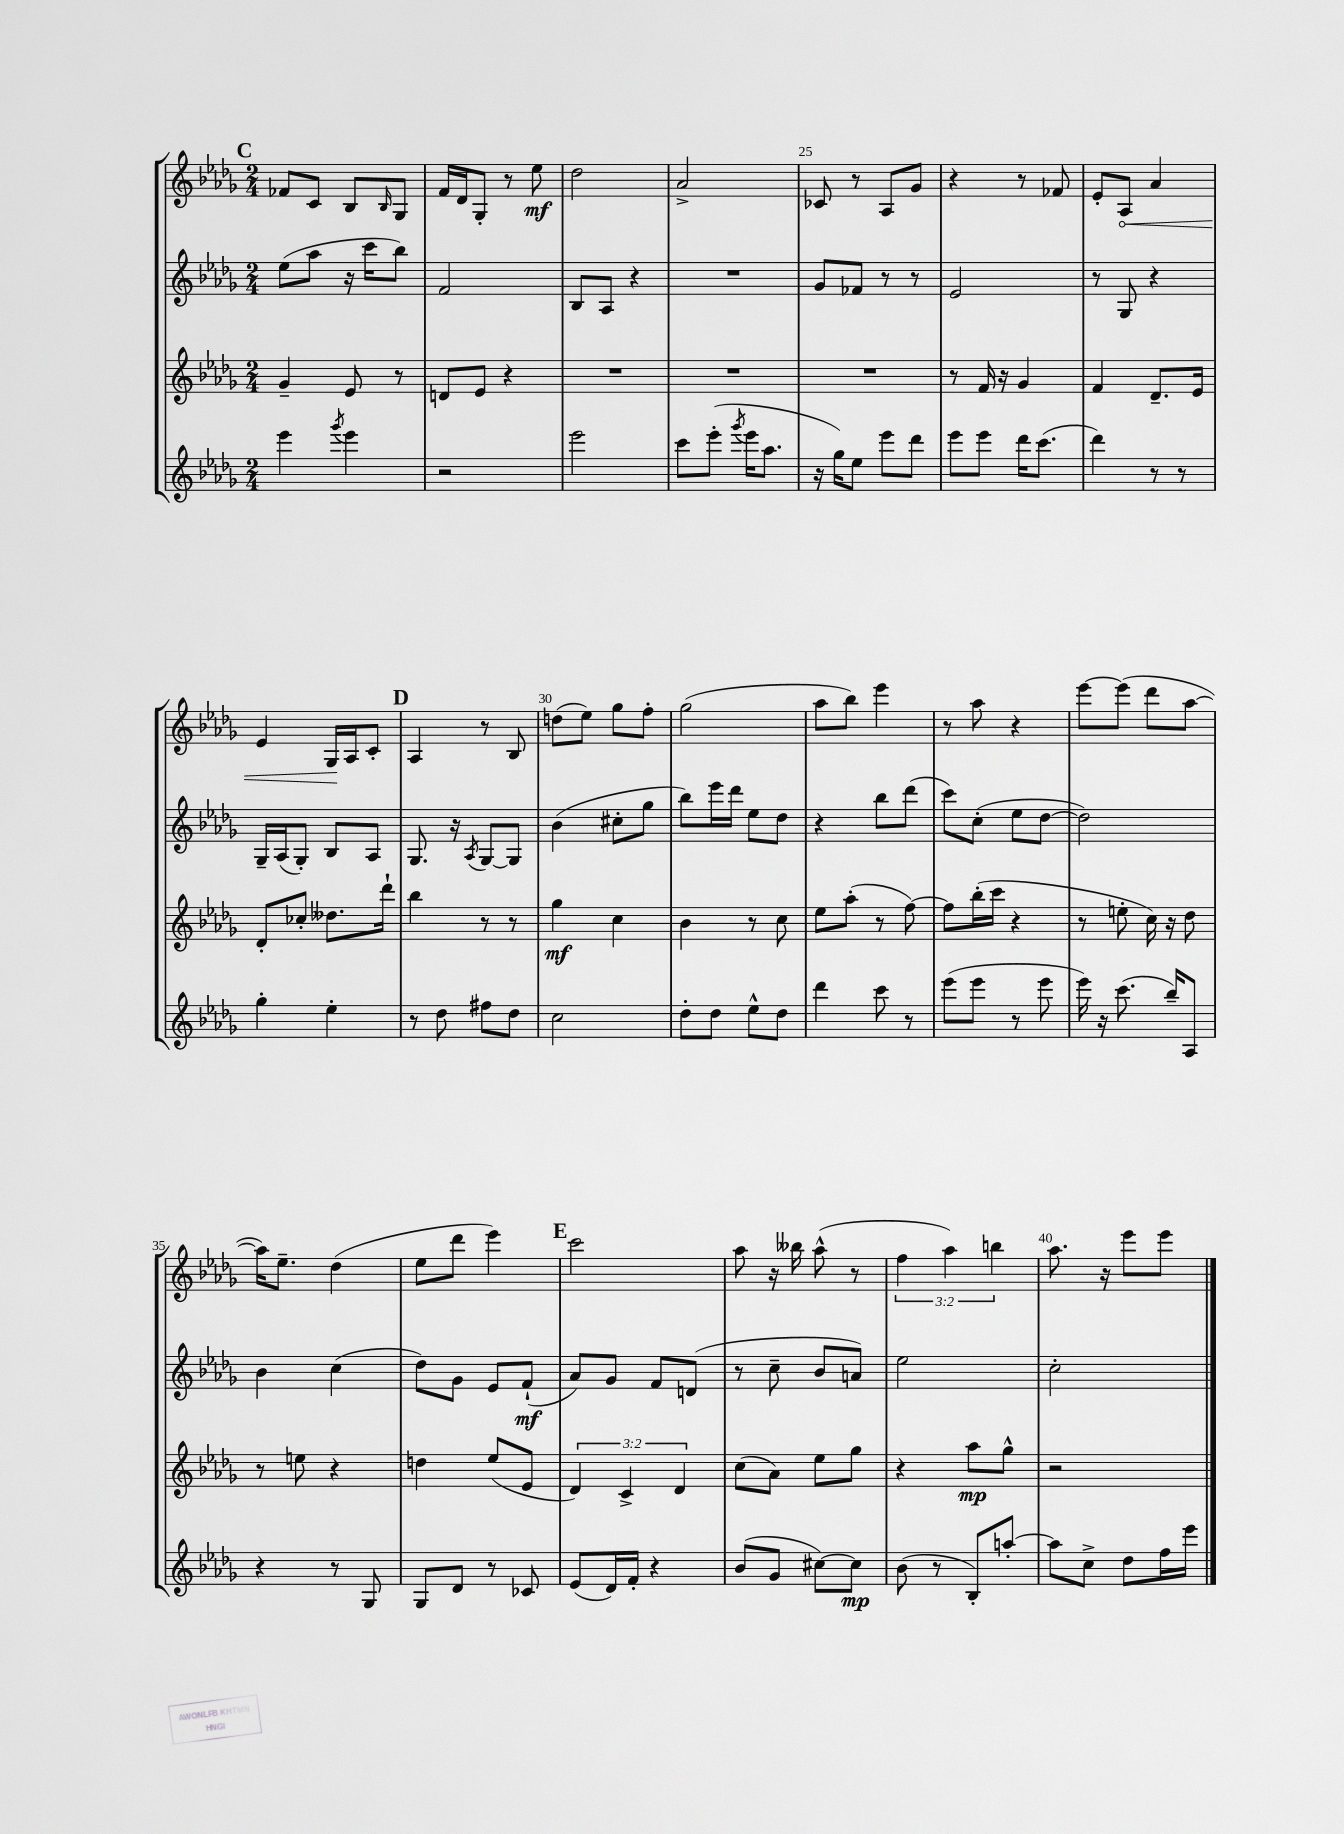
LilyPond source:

<<
\new StaffGroup <<
\new Staff = "s0" {
    \clef treble \key des \major \numericTimeSignature \time 2/4 \override Staff.TupletNumber.text = #tuplet-number::calc-fraction-text
    \mark \markup { \bold "C" } fes'8 c'8 bes8 \grace { bes16 } ges8 |
    f'16 des'16 ges8-. r8 ees''8\mf |
    des''2 |
    aes'2-> |
    ces'8 r8 aes8 ges'8 |
    r4 r8 fes'8 |
    ees'8-. \once \override Hairpin.circled-tip = ##t aes8\< aes'4 |
    ees'4 ges16\! aes16 c'8-. |
    \mark \markup { \bold "D" } aes4 r8 bes8 |
    d''8( ees''8) ges''8 f''8-. |
    ges''2( |
    aes''8 bes''8) ees'''4 |
    r8 aes''8 r4 |
    ees'''8~ ees'''8( des'''8 aes''8~ |
    aes''16) ees''8.-- des''4( |
    ees''8 des'''8 ees'''4) |
    \mark \markup { \bold "E" } c'''2 |
    aes''8 r16 beses''16 aes''8-^( r8 |
    \tuplet 3/2 { f''4 aes''4) b''4 } |
    aes''8. r16 ees'''8 ees'''8 \bar "|." |
}
\new Staff = "s1" {
    \clef treble \key des \major \numericTimeSignature \time 2/4
    \mark \markup { \bold "C" } ees''8( aes''8 r16 c'''16 bes''8) |
    f'2 |
    bes8 aes8 r4 |
    R2 |
    ges'8 fes'8 r8 r8 |
    ees'2 |
    r8 ges8 r4 |
    ges16-- aes16( ges8-.) bes8 aes8 |
    \mark \markup { \bold "D" } ges8. r16 \acciaccatura { aes8 } ges8~ ges8 |
    bes'4( cis''8-. ges''8 |
    bes''8) ees'''16 des'''16 ees''8 des''8 |
    r4 bes''8 des'''8( |
    c'''8) c''8-.( ees''8 des''8~ |
    des''2) |
    bes'4 c''4( |
    des''8) ges'8 ees'8 f'8-!\mf( |
    \mark \markup { \bold "E" } aes'8) ges'8 f'8 d'8( |
    r8 c''8-- bes'8 a'8) |
    ees''2 |
    c''2-. \bar "|." |
}
\new Staff = "s2" {
    \clef treble \key des \major \numericTimeSignature \time 2/4 \override Staff.TupletNumber.text = #tuplet-number::calc-fraction-text
    \mark \markup { \bold "C" } ges'4-- ees'8 r8 |
    d'8 ees'8 r4 |
    R2 |
    R2 |
    R2 |
    r8 f'16 r16 ges'4 |
    f'4 des'8.-- ees'16 |
    des'8-. ces''8-. deses''8. des'''16-! |
    \mark \markup { \bold "D" } bes''4 r8 r8 |
    ges''4\mf c''4 |
    bes'4 r8 c''8 |
    ees''8 aes''8-.( r8 f''8~) |
    f''8 bes''16-.( c'''16 r4 |
    r8 e''8-. c''16) r16 des''8 |
    r8 e''8 r4 |
    d''4 ees''8( ees'8 |
    \mark \markup { \bold "E" } \tuplet 3/2 { des'4) c'4-> des'4 } |
    c''8( aes'8) ees''8 ges''8 |
    r4 aes''8\mp ges''8-^ |
    r2 \bar "|." |
}
\new Staff = "s3" {
    \clef treble \key des \major \numericTimeSignature \time 2/4
    \mark \markup { \bold "C" } ees'''4 \acciaccatura { ges'''8 } ees'''4 |
    r2 |
    ees'''2 |
    c'''8 ees'''8-.( \acciaccatura { ges'''8 } ees'''16 aes''8. |
    r16 ges''16) ees''8 ees'''8 des'''8 |
    ees'''8 ees'''8 des'''16 c'''8.( |
    des'''4) r8 r8 |
    ges''4-. ees''4-. |
    \mark \markup { \bold "D" } r8 des''8 fis''8 des''8 |
    c''2 |
    des''8-. des''8 ees''8-^ des''8 |
    des'''4 c'''8 r8 |
    ees'''8( ees'''8 r8 ees'''8 |
    ees'''16) r16 c'''8.( bes''16--) aes8 |
    r4 r8 ges8 |
    ges8 des'8 r8 ces'8 |
    \mark \markup { \bold "E" } ees'8( des'16) f'16-. r4 |
    bes'8( ges'8 cis''8~) cis''8\mp |
    bes'8( r8 bes8-.) a''8~-. |
    a''8 c''8-> des''8 f''16 ees'''16 \bar "|." |
}
>>
>>
\layout { \context { \Score currentBarNumber = #21 \override BarNumber.break-visibility = ##(#f #t #t) barNumberVisibility = #(every-nth-bar-number-visible 5) } }
